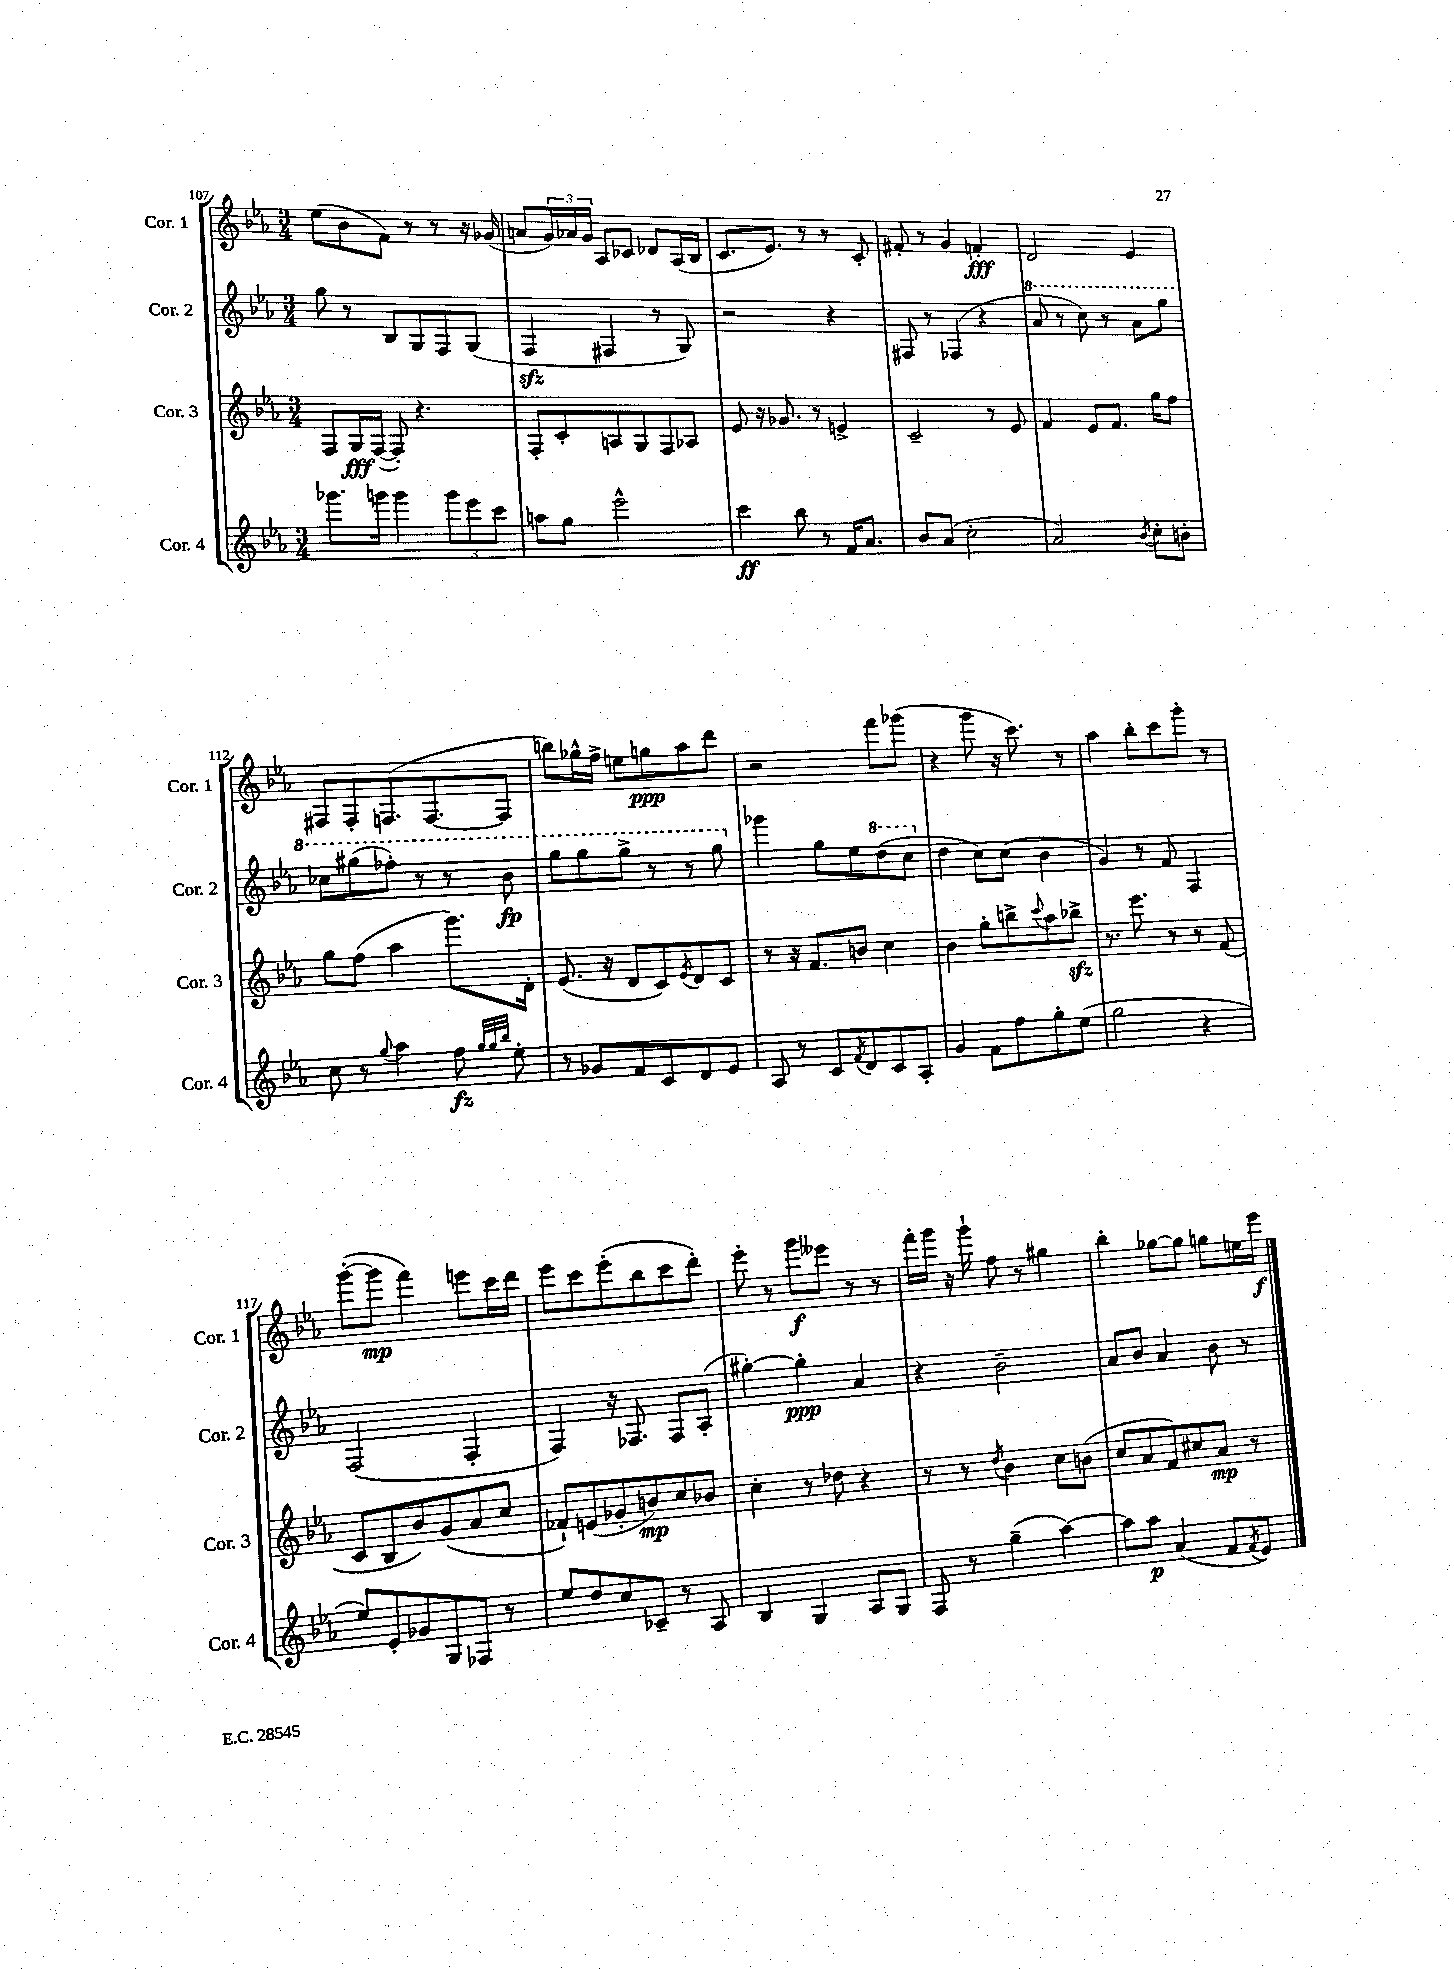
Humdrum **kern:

**kern	**kern	**kern	**kern
*staff4	*staff3	*staff2	*staff1
*clefG2	*clefG2	*clefG2	*clefG2
*k[b-e-a-]	*k[b-e-a-]	*k[b-e-a-]	*k[b-e-a-]
*M3/4	*M3/4	*M3/4	*M3/4
8.ggg-	8F	8gg	(8ee-
.	16G	8r	8b-
16ggg	([16F	.	.
4ggg	8F'])	8B-	8f)
.	4.r	8G	8r
12ggg	.	8F	8r
12eee-	.	.	.
.	.	(8G	16r
12ccc	.	.	.
.	.	.	(16g-
=	=	=	=
8aa	8F'	4F	8a
8gg	8c'	.	24g)
.	.	.	24a-
.	.	.	24g
2eee-^^	8A	4F#	8A-
.	8G	.	8c-
.	8F	8r	8d-
.	8A-	8G)	(16A-
.	.	.	16B-
=	=	=	=
4ccc	8e-	2r	8.c
.	16r	.	.
.	8.g-	.	8.e-)
8bb-	.	.	.
8r	8r	.	8r
16f	4e^	4r	8r
8.a-	.	.	.
.	.	.	8c'
=	=	=	=
8b-	2c~	8F#	8f#'
(8a-	.	8r	8r
2cc'	.	(4F-	4g
.	8r	4r	4f'
.	8e-	.	.
=	=	=	=
2a-)	4f	8aa-	2d
.	.	8r	.
.	8e-	8ccc)	.
.	8.f	8r	.
8qb-	.	.	.
8cc'	.	8aa-	4e-
.	16gg	.	.
8b'	8ff	8ggg	.
=	=	=	=
8cc	8gg	8ccc-	8F#
8r	(8ff	(8ggg#	8F#'
8qqgg	.	.	.
4aa-	4aa-	8fff-')	(8.F
.	.	8r	.
.	.	.	[8.F
8ff	8.ggg)	8r	.
32qqgg	.	.	.
32qqgg	.	.	.
32qqbb-	.	.	.
8ee-'	.	8bb-	8F]
.	16d'	.	.
=	=	=	=
8r	(8.e-	8ggg	8bb)
8g-	.	8ggg	16gg-^^
.	16r	.	16ff^
8f	8d	8ggg^	8ee
8c	8c)	8r	8gg
.	8qe-	.	.
8d	8d	8r	8aa-
8e-	8c	8ggg	8ddd
=	=	=	=
8A-	8r	4ggg-	2r
8r	16r	.	.
.	8.f	.	.
8c	.	8gg	.
8qf	.	.	.
8d	8b	8ee-	.
8c	4cc	(8ddd	8fff
8A-'	.	8ccc	(8ggg-
=	=	=	=
4g	4b-	4dd	4r
8f	8gg'	8cc)	8ggg
8ff	8bb^	(8cc	16r
.	.	.	8.ccc)
.	8qqccc	.	.
8gg'	8aa-	4b-	.
(8ee-	8bb-^	.	8r
=	=	=	=
2gg	8.r	4g)	4aa-
.	8.eee-	.	.
.	.	8r	8bb-'
.	8r	8f	8ccc
4r	8r	4F	8ggg'
.	(8f	.	8r
=	=	=	=
8ee-)	8c	(2F	([8ggg'
8e-'	8B-	.	8ggg]
8g-	8b-)	.	4fff)
8G	(8g	.	.
8F-	8a-	4F'	8eee
8r	8cc	.	16ccc
.	.	.	16ddd
=	=	=	=
8ee-	8f-`)	4F)	8eee-
8dd	(8e	.	8ccc
8cc	8g-'	16r	(8eee-'
.	.	8.F-	.
8c-~	8b)	.	8bb-
8r	8cc	8F-	8ccc
8A-	8b-	(8A-'	8ddd')
=	=	=	=
4B-	4cc'	[4gg#')	8eee-'
.	.	.	8r
4G	8r	4gg#']	8ggg
.	8dd-	.	8eee--
8A-	4r	4a-	8r
8G	.	.	8r
=	=	=	=
8F	8r	4r	16fff'
.	.	.	16ggg
8r	8r	.	16r
.	.	.	16ggg`
.	8qdd	.	.
(4gg~	4b-	2b-~	8ff
.	.	.	8r
[4aa-)	8cc	.	4gg#
.	(8b	.	.
=	=	=	=
8aa-]	8cc	8a-	4bb-'
8aa-	8a-	8b-	.
(4a-	8f)	4a-	[8gg-
.	8cc#	.	8gg-]
8f	8a-	8b-	8gg
8qf	.	.	.
8e-)	8r	8r	16ee
.	.	.	16eee-
==	==	==	==
*-	*-	*-	*-
